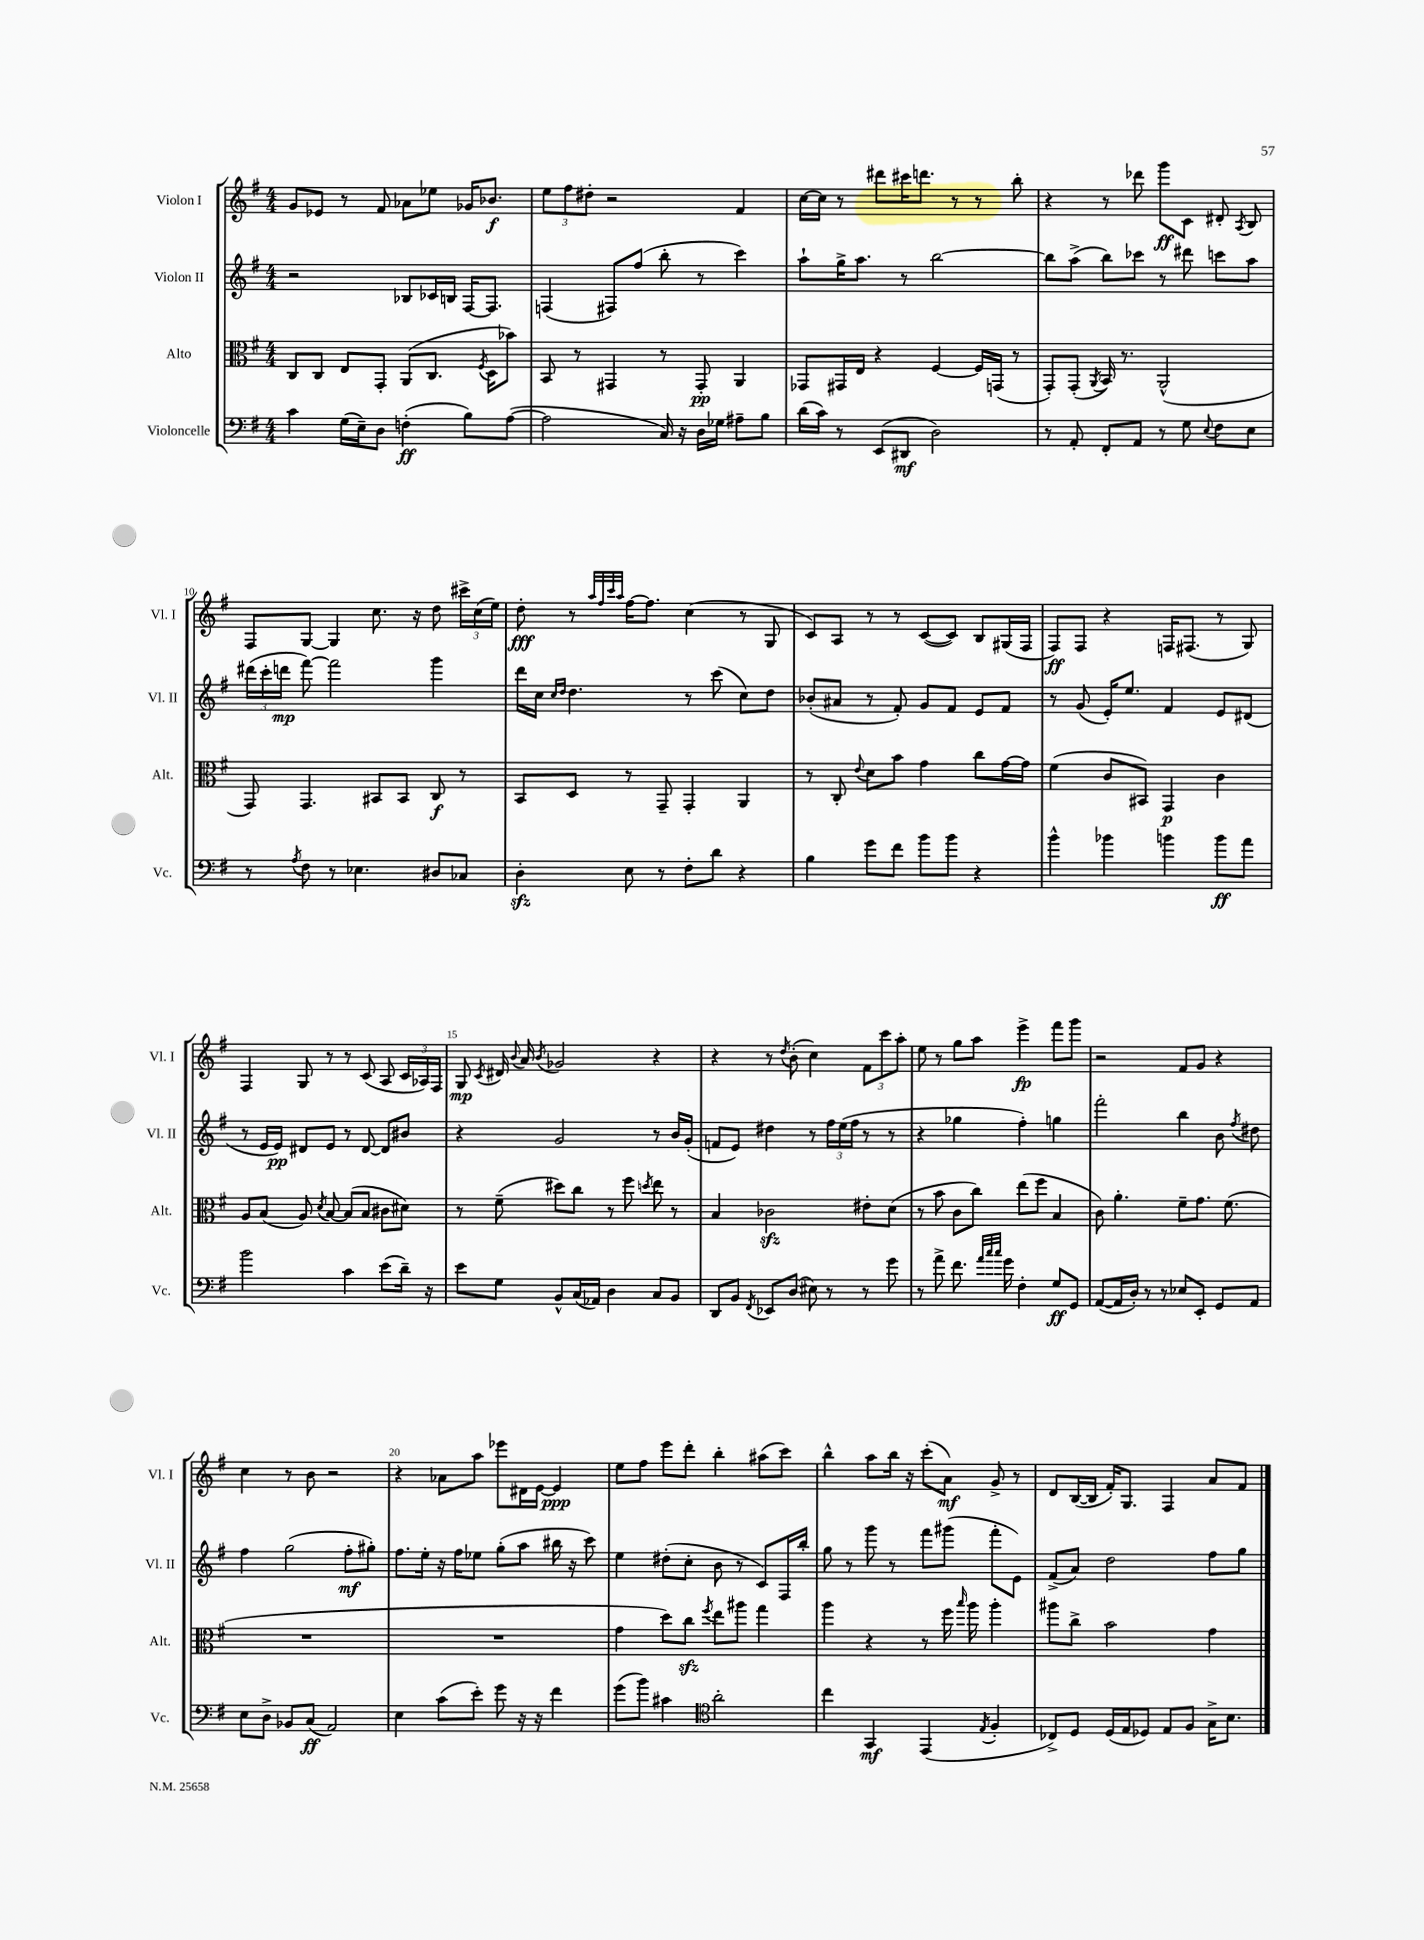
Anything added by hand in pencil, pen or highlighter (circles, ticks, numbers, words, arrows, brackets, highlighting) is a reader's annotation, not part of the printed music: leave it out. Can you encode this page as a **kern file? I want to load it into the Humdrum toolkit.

**kern	**dynam	**kern	**dynam	**kern	**dynam	**kern	**dynam
*part4	*part4	*part3	*part3	*part2	*part2	*part1	*part1
*staff4	*staff4	*staff3	*staff3	*staff2	*staff2	*staff1	*staff1
*I"Violoncelle	*	*I"Alto	*	*I"Violon II	*	*I"Violon I	*
*I'Vc.	*	*I'Alt.	*	*I'Vl. II	*	*I'Vl. I	*
*clefF4	*	*clefC3	*	*clefG2	*	*clefG2	*
*k[f#]	*	*k[f#]	*	*k[f#]	*	*k[f#]	*
*M4/4	*	*M4/4	*	*M4/4	*	*M4/4	*
=6	=6	=6	=6	=6	=6	=6	=6
4c\	.	8C/L	.	2r	.	8g/L	.
.	.	8C/J	.	.	.	8e-X/J	.
(16G\LL	.	8E/L	.	.	.	8r	.
16E~\J)	.	.	.	.	.	.	.
8D\J	.	8GG'/J	.	.	.	8f#/	.
(4Fn'\	ff	(8AA/L	.	8B-X/L	.	8a-X\L	.
.	.	8.C/J	.	16c-X/L	.	8ee-X\J	.
.	.	.	.	16Bn/JJ	.	.	.
8B\L)	.	.	.	[16F#/KL	.	16g-X/KL	.
.	.	8qF#/	.	.	.	.	.
.	.	16D\KL	.	8.F#/J]	.	8.b-X/J	f
([8A\J	.	8b-X\J)	.	.	.	.	.
=7	=7	=7	=7	=7	=7	=7	=7
2A\]	.	8BB/	.	(4Fn/	.	12ee\L	.
.	.	.	.	.	.	12ff#\	.
.	.	8r	.	.	.	.	.
.	.	.	.	.	.	12dd#X'\J	.
.	.	4GG#X/	.	8F#X/L)	.	2r	.
.	.	.	.	(8ff#/J	.	.	.
16C/)	.	8r	.	8bb'\	.	.	.
16r	.	.	.	.	.	.	.
16D\LL	.	8GG#'/	pp	8r	.	.	.
16G-X\JJ	.	.	.	.	.	.	.
8A#X~\L	.	4AA/	.	4ccc\)	.	4f#/	.
8B\J	.	.	.	.	.	.	.
=8	=8	=8	=8	=8	=8	=8	=8
(16d\LL	.	8GG-X/L	.	8aa`\L	.	[16cc\LL	.
16c\JJ)	.	.	.	.	.	16cc\JJ]	.
8r	.	16GG#X/L	.	16gg^\K	.	8r	.
.	.	16E/JJ	.	8.aa\J	.	.	.
(8EE/L	.	4r	.	.	.	8ddd#X\L	.
8DD#X/J	mf	.	.	8r	.	16ccc#X\K	.
.	.	.	.	.	.	8.dddn\J	.
2D\)	.	[4F#/	.	[2bb\	.	.	.
.	.	.	.	.	.	8r	.
.	.	16F#/LL]	.	.	.	8r	.
.	.	(16GGn/JJ	.	.	.	.	.
.	.	8r	.	.	.	8bb'\	.
=9	=9	=9	=9	=9	=9	=9	=9
8r	.	8GG'/L)	.	8bb\L]	.	4r	.
8AA'/	.	(8GG'/J	.	(8aa^\J	.	.	.
.	.	8qAA/	.	.	.	.	.
8FF#'/L	.	16BB/)	.	8bb\L)	.	8r	.
.	.	8.r	.	.	.	.	.
8AA/J	.	.	.	8ccc-X\J	.	8ddd-X\	.
8r	.	(2AA^^/	.	8r	.	8ggg\L	ff
8G\	.	.	.	8ddd#X\	.	8c\J	.
8qqE/	.	.	.	.	.	.	.
8F#\L	.	.	.	8cccn\L	.	8d#X'/	.
.	.	.	.	.	.	8qA/	.
8E\J	.	.	.	8aa\J	.	8B/	.
!!LO:LB:g=z
=10	=10	=10	=10	=10	=10	=10	=10
8r	.	8GG/)	.	(24ddd#X\LL	.	8F#/L	.
.	.	.	.	24ccc'\	.	.	.
.	.	.	.	24dddn\JJ	mp	.	.
8qA/	.	.	.	.	.	.	.
8F#\	.	4.GG/	.	[8fff#\)	.	[8G/J	.
8r	.	.	.	2fff#\]	.	4G/]	.
4.E-X\	.	.	.	.	.	.	.
.	.	8BB#X/L	.	.	.	8.cc\	.
.	.	8BB#/J	.	.	.	.	.
.	.	.	.	.	.	16r	.
8D#X/L	.	8C/	f	4ggg\	.	8dd\	.
8C-X/J	.	8r	.	.	.	24ccc#X^\LL	.
.	.	.	.	.	.	(24cc\	.
.	.	.	.	.	.	24ee\JJ)	.
=11	=11	=11	=11	=11	=11	=11	=11
4Dzz'\	.	8BB/L	.	16ddd\LL	.	8dd'\	fff
.	.	.	.	16cc\JJ	.	.	.
.	.	.	.	16qqcc/LL	.	.	.
.	.	.	.	16qqdd/JJ	.	.	.
.	.	8D/J	.	4.dd\	.	8r	.
.	.	.	.	.	.	32qqaa/LLL	.
.	.	.	.	.	.	32qqff#/	.
.	.	.	.	.	.	32qqccc/	.
.	.	.	.	.	.	32qqaa/JJJ	.
8E\	.	8r	.	.	.	[16ff#\KL	.
.	.	.	.	.	.	8.ff#\J]	.
8r	.	8GG~/	.	.	.	.	.
8F#'\L	.	4GG'/	.	8r	.	(4cc\	.
8d\J	.	.	.	(8ccc\	.	.	.
4r	.	4AA/	.	8cc\L)	.	8r	.
.	.	.	.	8dd\J	.	8G/	.
=12	=12	=12	=12	=12	=12	=12	=12
4B\	.	8r	.	(8b-X'/L	.	8c/L)	.
.	.	8C'/	.	8a#X/J	.	8A/J	.
.	.	8qqe/	.	.	.	.	.
8g\L	.	8d\L	.	8r	.	8r	.
8f#\J	.	8b\J	.	8f#'/)	.	8r	.
8b\L	.	4g\	.	8g/L	.	([8c/L	.
8b\J	.	.	.	8f#/J	.	8c/J])	.
4r	.	8cc\L	.	8e/L	.	8B/L	.
.	.	[16g\L	.	8f#/J	.	(16G#X/L	.
.	.	16g\JJ]	.	.	.	16F#/JJ	.
=13	=13	=13	=13	=13	=13	=13	=13
4b^^\	.	(4f#\	.	8r	.	8F#/L)	ff
.	.	.	.	(8g/	.	8F#/J	.
4b-X\	.	8c/L	.	16e'/KL)	.	4r	.
.	.	.	.	8.ee/J	.	.	.
.	.	8BB#X/J)	.	.	.	.	.
4bn\	.	4GG/	p	4f#/	.	16Fn/KL	.
.	.	.	.	.	.	(8.F#X/J	.
8b\L	ff	4c\	.	8e/L	.	8r	.
8a\J	.	.	.	(8d#X/J	.	8G/)	.
!!LO:LB:g=z
=14	=14	=14	=14	=14	=14	=14	=14
2b\	.	8A/L	.	8r	.	4F#/	.
.	.	(8B/J	.	16e/LL	.	.	.
.	.	.	.	16e/JJ)	pp	.	.
.	.	8A/)	.	8d#X/L	.	8G/	.
.	.	8qd/	.	.	.	.	.
.	.	[8B/	.	8e/J	.	8r	.
4c\	.	(8B/L]	.	8r	.	8r	.
.	.	8B/J	.	[8d#/	.	(8c/	.
(8e\L	.	8c#X\L	.	8d#/L]	.	8A/	.
16d~\Jk)	.	8d#X\J)	.	8b#X/J	.	24c/LL	.
.	.	.	.	.	.	24A-X/)	.
16r	.	.	.	.	.	.	.
.	.	.	.	.	.	24F#/JJ	.
=15	=15	=15	=15	=15	=15	=15	=15
8e\L	.	8r	.	4r	.	8G/	mp
.	.	.	.	.	.	8qc/	.
8G\J	.	(8f#~\	.	.	.	16d#X/	.
.	.	.	.	.	.	8qqb/	.
.	.	.	.	.	.	16a/	.
.	.	.	.	.	.	8qb/	.
8BB^^/L	.	8dd#X\L)	.	2g/	.	2g-X/	.
(16C/L	.	8cc\J	.	.	.	.	.
16AA-X/JJ)	.	.	.	.	.	.	.
4D\	.	8r	.	.	.	.	.
.	.	8ff#\	.	.	.	.	.
.	.	8qddn/	.	.	.	.	.
8C/L	.	8ee\	.	8r	.	4r	.
8BB/J	.	8r	.	16b/LL	.	.	.
.	.	.	.	(16g'/JJ	.	.	.
=16	=16	=16	=16	=16	=16	=16	=16
8DD/L	.	4B/	.	8fn/L	.	4r	.
8BB/J	.	.	.	8e/J)	.	.	.
8qFF#/	.	.	.	.	.	.	.
8EE-X/L	.	2c-Xzz\	.	4dd#X\	.	8r	.
.	.	.	.	.	.	8qdd/	.
(8D/J	.	.	.	.	.	(8b'\	.
8E#X\)	.	.	.	8r	.	4cc\)	.
8r	.	.	.	24ff#\LL	.	.	.
.	.	.	.	(24ee\	.	.	.
.	.	.	.	24ff#\JJ	.	.	.
8r	.	8e#X'\L	.	8r	.	12f#\L	.
.	.	.	.	.	.	12ccc\	.
8g\	.	(8d\J	.	8r	.	.	.
.	.	.	.	.	.	12aa'\J	.
=17	=17	=17	=17	=17	=17	=17	=17
8r	.	8r	.	4r	.	8ee\	.
8a^\	.	8b\	.	.	.	8r	.
8.f#\	.	8c\L	.	4gg-X\	.	8gg\L	.
.	.	8cc\J)	.	.	.	8aa\J	.
32qqa/LLL	.	.	.	.	.	.	.
32qqcc/	.	.	.	.	.	.	.
32qqcc/JJJ	.	.	.	.	.	.	.
16g\	.	.	.	.	.	.	.
4F#'\	.	(8ee\L	.	4ff#'\)	.	4eee^\	fp
.	.	8ff#\J	.	.	.	.	.
8G/L	ff	4B/	.	4ggn\	.	8fff#\L	.
8GG/J	.	.	.	.	.	8ggg\J	.
=18	=18	=18	=18	=18	=18	=18	=18
([8AA/L	.	8c\)	.	2fff#'\	.	2r	.
16AA/L]	.	4.a'\	.	.	.	.	.
16D'/JJ)	.	.	.	.	.	.	.
8r	.	.	.	.	.	.	.
8r	.	.	.	.	.	.	.
8E-X/L	.	8f#~\L	.	4bb\	.	8f#/L	.
8EE'/J	.	8.g\J	.	.	.	8g/J	.
8GG/L	.	.	.	8b\	.	4r	.
.	.	(8.f#\	.	.	.	.	.
.	.	.	.	8qff#/	.	.	.
8AA/J	.	.	.	8dd#X\	.	.	.
!!LO:LB:g=z
=19	=19	=19	=19	=19	=19	=19	=19
8E\L	.	1r	.	4ff#\	.	4cc\	.
8D^\J	.	.	.	.	.	.	.
8BB-X/L	.	.	.	(2gg\	.	8r	.
(8C/J	ff	.	.	.	.	8b\	.
2AA/)	.	.	.	.	.	2r	.
.	.	.	.	8ff#'\L	mf	.	.
.	.	.	.	8gg#X'\J)	.	.	.
=20	=20	=20	=20	=20	=20	=20	=20
4E\	.	1r	.	8.ff#\L	.	4r	.
.	.	.	.	16ee'\Jk	.	.	.
(8c\L	.	.	.	16r	.	8a-X\L	.
.	.	.	.	16ff#\KL	.	.	.
8e'\J)	.	.	.	8ee-X\J	.	8aa\J	.
8g\	.	.	.	(8gg'\L	.	8eee-X\L	.
16r	.	.	.	8aa\J	.	16d#X\L	.
16r	.	.	.	.	.	[16e\JJ	.
4f#\	.	.	.	16bb#X\	.	4e/]	ppp
.	.	.	.	16r	.	.	.
.	.	.	.	8ccc\)	.	.	.
=21	=21	=21	=21	=21	=21	=21	=21
(8g\L	.	4g\	.	4ee\	.	8ee\L	.
8b\J)	.	.	.	.	.	8ff#\J	.
4c#X\	.	8dd\L)	.	(8dd#X'\L	.	8eee\L	.
.	.	8cczz\J	.	8cc'\J	.	8ddd'\J	.
*clefC4	*	*	*	*	*	*	*
.	.	8qff#/	.	.	.	.	.
2a'\	.	8ee\L	.	8b\	.	4bb'\	.
.	.	8aa#X\J	.	8r	.	.	.
.	.	4gg\	.	8c/L)	.	(8aa#X\L	.
.	.	.	.	16F#/L	.	8ccc\J)	.
.	.	.	.	16bb'/JJ	.	.	.
=22	=22	=22	=22	=22	=22	=22	=22
4cc\	.	4aa\	.	8gg\	.	4bb^^\	.
.	.	.	.	8r	.	.	.
4GG/	mf	4r	.	8ggg\	.	8aa\L	.
.	.	.	.	8r	.	16bb\Jk	.
.	.	.	.	.	.	16r	.
(4EE/	.	8r	.	8fff#\L	.	(8ccc'\L	.
.	.	16ff#\	.	(8ggg#X\J	.	8a\J)	mf
.	.	16qqbb/	.	.	.	.	.
.	.	16aa\	.	.	.	.	.
8qE/	.	.	.	.	.	.	.
4F#'/	.	4aa'\	.	8fff#'\L	.	8g^/	.
.	.	.	.	8e\J)	.	8r	.
=23	=23	=23	=23	=23	=23	=23	=23
8C-X^/L)	.	8aa#X\L	.	(8f#^/L	.	8d/L	.
8D/J	.	8cc^\J	.	8a/J)	.	([16B/L	.
.	.	.	.	.	.	16B/JJ]	.
(16D/LL	.	2b\	.	2dd\	.	16f#'/KL)	.
16E/J	.	.	.	.	.	8.G/J	.
8D-X/J)	.	.	.	.	.	.	.
8E/L	.	.	.	.	.	4F#/	.
8F#/J	.	.	.	.	.	.	.
16G^\KL	.	4g\	.	8ff#\L	.	8a/L	.
8.B\J	.	.	.	.	.	.	.
.	.	.	.	8gg\J	.	8f#/J	.
==	==	==	==	==	==	==	==
*-	*-	*-	*-	*-	*-	*-	*-
